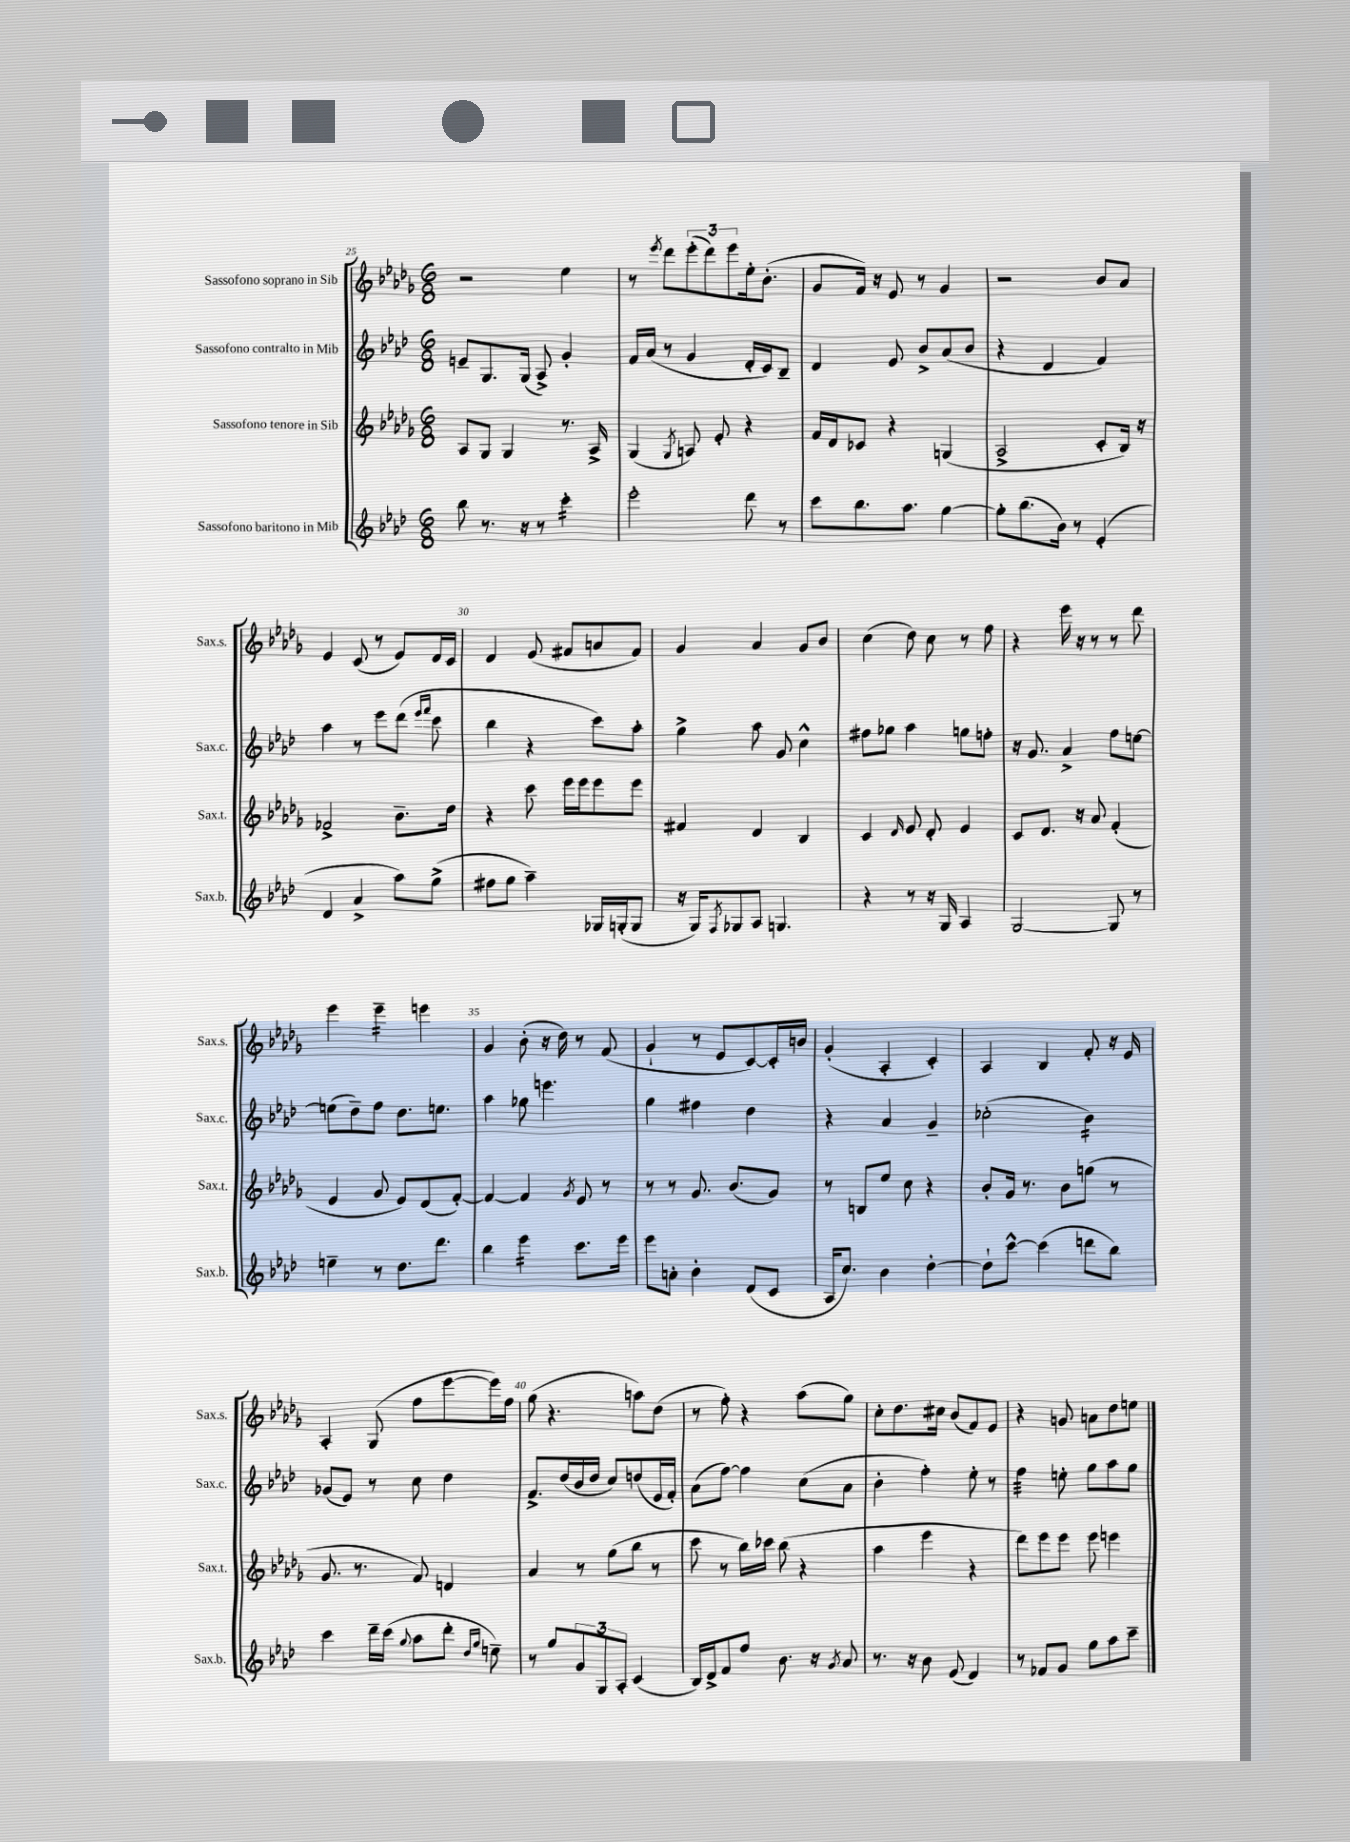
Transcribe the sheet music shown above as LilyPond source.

<<
\new StaffGroup <<
\new Staff = "s0" \with { instrumentName = "Sassofono soprano in Sib" shortInstrumentName = "Sax.s." } {
    \clef treble \key des \major \numericTimeSignature \time 6/8
    r2 ees''4 |
    r8 \acciaccatura { ees'''8 } des'''8 \tuplet 3/2 { ees'''8-.( des'''8) ees'''8 } ees''16-. bes'8.-.( |
    ges'8 f'16) r16 ees'8 r8 ges'4 |
    r2 bes'8 aes'8 |
    ees'4 c'8( r8 ees'8) des'16 c'16 |
    des'4 ees'8( fis'8 a'8 fis'8) |
    ges'4 aes'4 ges'8 bes'8 |
    c''4( des''8) c''8 r8 f''8 |
    r4 ees'''16 r16 r8 r8 des'''8 |
    ees'''4 ees'''4:16-- e'''4 |
    ges'4 bes'8-.( r16 des''16) r8 f'8( |
    ges'4-! r8 ees'8 c'8~) c'16-. b'16 |
    ges'4-.( aes4-. c'4-.) |
    aes4 bes4 f'8-. r16 ees'16 |
    aes4-. ges8( f''8 ees'''8~ ees'''16) f''16 |
    ges''8( r4. a''8) des''8( |
    r8 f''8-.) r4 aes''8( ges''8) |
    c''8-. des''8. cis''16 bes'8( f'8) ees'8 |
    r4 g'8 a'8 des''8 e''8 \bar "|." |
}
\new Staff = "s1" \with { instrumentName = "Sassofono contralto in Mib" shortInstrumentName = "Sax.c." } {
    \clef treble \key aes \major \numericTimeSignature \time 6/8
    e'8-- g8. g16( aes8->) g'4-. |
    f'16 aes'16( r8 g'4 des'16-. c'16) bes8-- |
    des'4 ees'8 bes'8-> aes'8( bes'8 |
    r4 des'4 f'4) |
    aes''4 r8 ees'''8 des'''8( \grace { ees'''16 f'''16 } c'''8 |
    bes''4 r4 c'''8) aes''8-. |
    g''4-> aes''8 g'8 c''4-^ |
    fis''8 ges''8 aes''4 g''8 f''8-. |
    r16 g'8. aes'4-> f''8 e''8~ |
    e''8( des''8--) f''8 des''8. e''8. |
    aes''4 ges''8 e'''4. |
    g''4 fis''4 des''4 |
    r4 aes'4 g'4-- |
    ces''2-.( bes'4:16) |
    ges'8( ees'8) r8 c''8 des''4 |
    f'8.-> des''16( bes'16 des''16 c''8) d''8( ees'16 f'16-.) |
    aes'8( f''8~) f''4 c''8( aes'8 |
    bes'4-. f''4-.) ees''8-. r8 |
    f''4:32 e''8-. g''8 aes''8 g''8 \bar "|." |
}
\new Staff = "s2" \with { instrumentName = "Sassofono tenore in Sib" shortInstrumentName = "Sax.t." } {
    \clef treble \key des \major \numericTimeSignature \time 6/8
    aes8 ges8 ges4 r8. aes16-> |
    ges4( \acciaccatura { ges8 } a8) ees'8-. r4 |
    f'16 des'16 ces'8 r4 g4( |
    aes2-> c'8-. bes16) r16 |
    fes'2-> bes'8.-- des''16 |
    r4 c'''8 ees'''16 ees'''16 ees'''8 ees'''8 |
    fis'4 des'4 bes4 |
    c'4 \grace { des'16 } ees'8 des'8-. ees'4 |
    c'8 des'8. r16 aes'8 f'4-.( |
    ees'4 ges'8 ees'8) des'8( f'8~-.) |
    f'4~ f'4 \acciaccatura { ges'8 } ees'8 r8 |
    r8 r8 ges'8. bes'8.( ges'8) |
    r8 b8 ees''8 c''8 r4 |
    bes'8-. ges'16 r8. bes'8 g''8( r8 |
    ges'8. r8. f'8) d'4 |
    aes'4 r8 ges''8( bes''8 r8 |
    c'''8 r8 bes''16) ces'''16 bes''8( r4 |
    aes''4 ees'''4 r4 |
    des'''8) ees'''8 ees'''8 ees'''8 e'''4 \bar "|." |
}
\new Staff = "s3" \with { instrumentName = "Sassofono baritono in Mib" shortInstrumentName = "Sax.b." } {
    \clef treble \key aes \major \numericTimeSignature \time 6/8
    bes''8 r8. r16 r8 c'''4:16-. |
    ees'''2-. des'''8 r8 |
    c'''8 bes''8. aes''8. g''4~ |
    g''8-. bes''8.( bes'16) r8 ees'4-.( |
    des'4 aes'4-> aes''8) g''8->( |
    fis''8 g''8 aes''4--) ges16 g16-.( g8 |
    r16 g16) \acciaccatura { f8 } ges8 aes8 g4. |
    r4 r8 r16 g16 aes4 |
    g2~ g8 r8 |
    e''4-- r8 des''8. des'''8. |
    bes''4 ees'''4:16 c'''8. ees'''16 |
    ees'''8 a'8-. bes'4-. des'8( c'8 |
    aes16 c''8.) bes'4 des''4~-. |
    des''8-! c'''8~-^ c'''4( d'''8 bes''8) |
    c'''4 des'''16-- c'''16( \appoggiatura { g''8 } aes''8 des'''8-. \grace { des''16 g''16 } e''8--) |
    r8 g''8 \tuplet 3/2 { g'8 g8 aes8-. } c'4( |
    bes16) des'16-> f'8 f''8 bes'8. r16 \acciaccatura { g'8 } aes'8 |
    r8. r16 bes'8 ees'8( des'4) |
    r8 fes'8 g'8 g''8 aes''8 c'''8-- \bar "|." |
}
>>
>>
\layout { \context { \Score currentBarNumber = #25 \override BarNumber.break-visibility = ##(#f #t #t) barNumberVisibility = #(every-nth-bar-number-visible 5) } }
